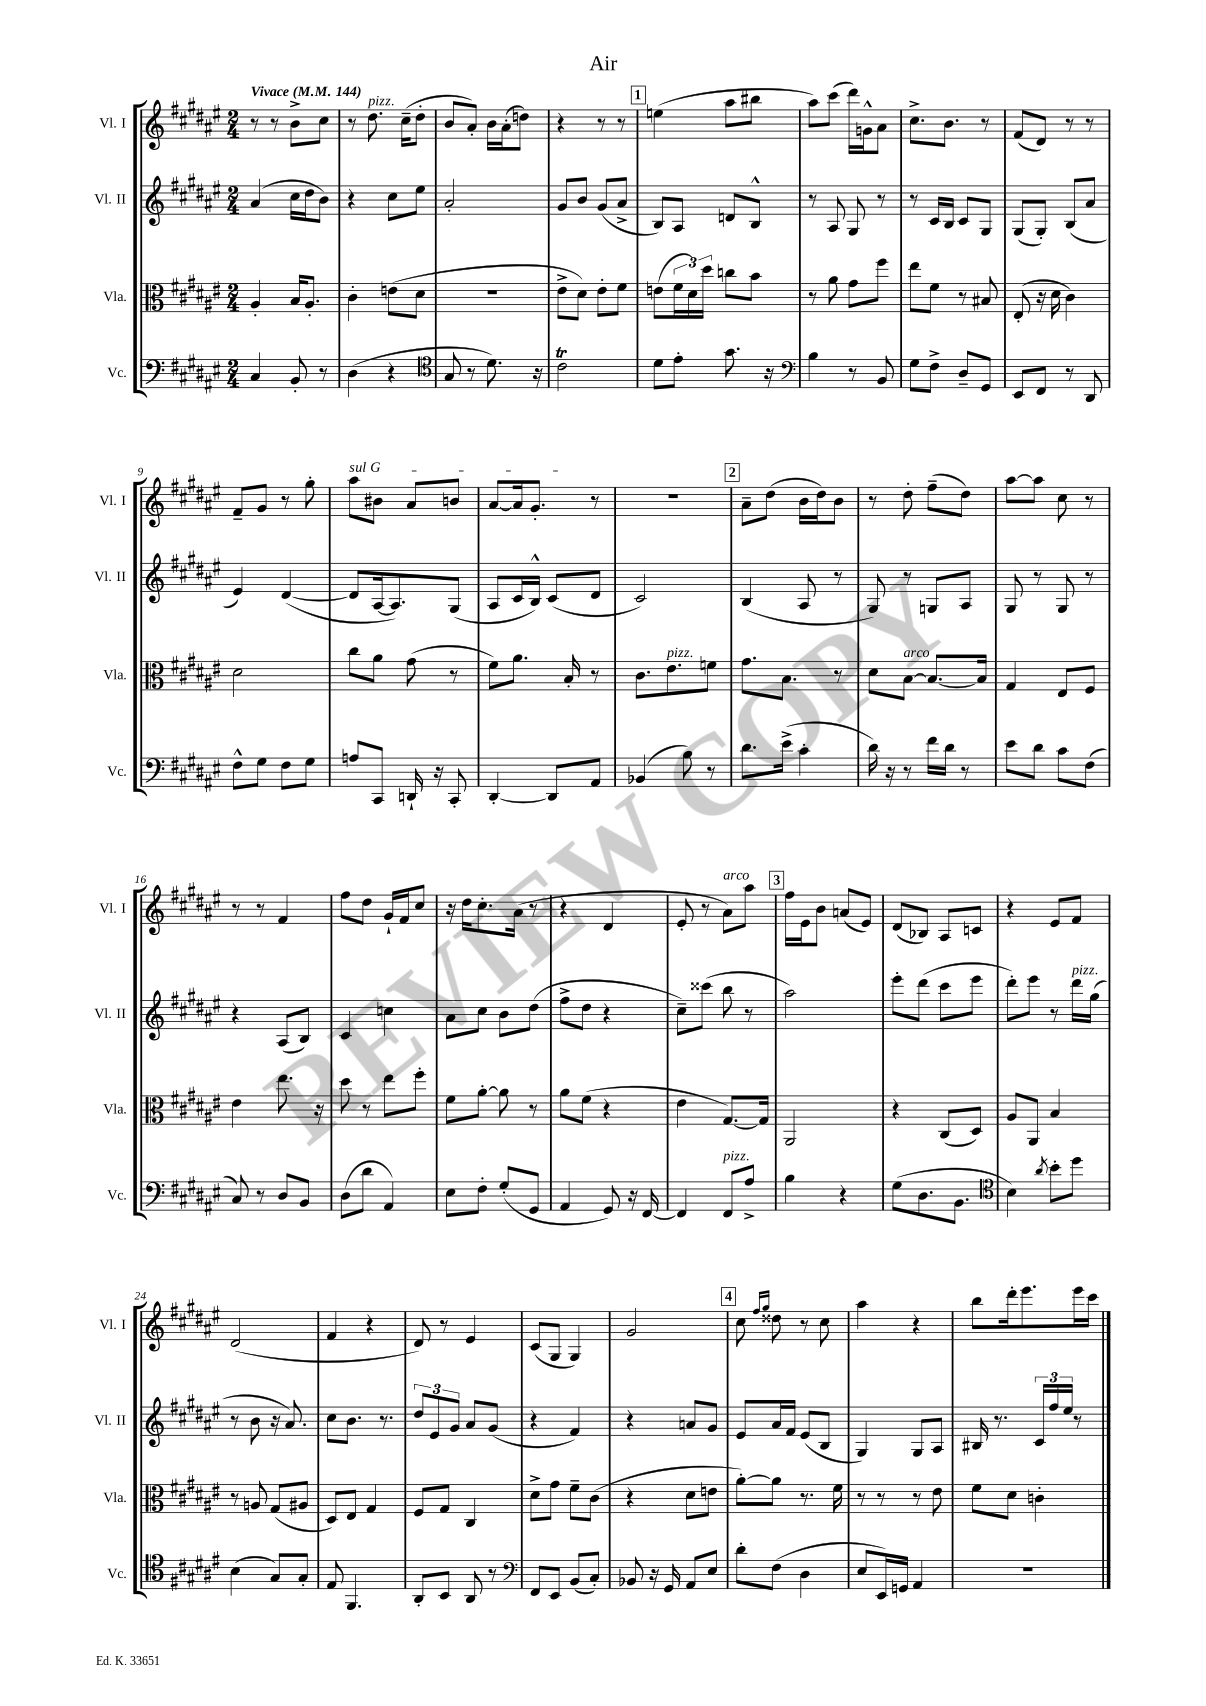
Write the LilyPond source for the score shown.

\header { title = "Air" }
<<
\new StaffGroup <<
\new Staff = "s0" \with { instrumentName = "Vl. I" shortInstrumentName = "Vl. I" } {
    \clef treble \key fis \major \numericTimeSignature \time 2/4 \tempo "Vivace" 4 = 144
    r8 r8 b'8-> cis''8 |
    r8 dis''8.^\markup { \italic "pizz." } cis''16--( dis''8-. |
    b'8 ais'8-.) b'16 ais'16-.( d''8) |
    r4 r8 r8 |
    \mark \markup { \box "1" } e''4( ais''8 bis''8 |
    ais''8) cis'''8( dis'''16) g'16-^ ais'8 |
    cis''8.-> b'8. r8 |
    fis'8( dis'8) r8 r8 |
    fis'8-- gis'8 r8 gis''8-. |
    \once \override TextSpanner.bound-details.left.text = \markup { \italic "sul G" } ais''8\startTextSpan bis'8 ais'8 b'8 |
    ais'8~ ais'16 gis'8.-.\stopTextSpan r8 |
    R2 |
    \mark \markup { \box "2" } ais'8-- dis''8( b'16 dis''16) b'8 |
    r8 dis''8-. fis''8--( dis''8) |
    ais''8~ ais''8 cis''8 r8 |
    r8 r8 fis'4 |
    fis''8 dis''8 gis'16-! fis'16 cis''8 |
    r16 dis''16 cis''8.-. ais'16( r8 |
    r4 dis'4 |
    eis'8-. r8 ais'8^\markup { \italic "arco" }) ais''8 |
    \mark \markup { \box "3" } fis''16 eis'16 b'8 a'8( eis'8) |
    dis'8( bes8) ais8 c'8 |
    r4 eis'8 fis'8 |
    dis'2( |
    fis'4 r4 |
    dis'8) r8 eis'4 |
    cis'8( gis8 gis4) |
    gis'2 |
    \mark \markup { \box "4" } cis''8 \grace { fis''16 gis''16 } disis''8 r8 cis''8 |
    ais''4 r4 |
    b''8 dis'''16-. eis'''8. eis'''16 cis'''16 \bar "|." |
}
\new Staff = "s1" \with { instrumentName = "Vl. II" shortInstrumentName = "Vl. II" } {
    \clef treble \key fis \major \numericTimeSignature \time 2/4
    ais'4( cis''16 dis''16 b'8) |
    r4 cis''8 eis''8 |
    ais'2-. |
    gis'8 b'8 gis'8( ais'8-> |
    \mark \markup { \box "1" } b8) ais8 d'8 b8-^ |
    r8 ais8 gis8 r8 |
    r8 cis'16 b16 cis'8 gis8 |
    gis8( gis8-.) b8( ais'8 |
    eis'4) dis'4~( |
    dis'8 ais16~ ais8.) gis8( |
    ais8 cis'16 b16-^) cis'8( dis'8 |
    cis'2) |
    \mark \markup { \box "2" } b4( ais8 r8 |
    gis8) r8 g8 ais8 |
    gis8 r8 gis8 r8 |
    r4 ais8( b8) |
    cis'4 c''4 |
    ais'8 cis''8 b'8 dis''8( |
    fis''8-> dis''8 r4 |
    cis''8--) cisis'''8( b''8 r8 |
    \mark \markup { \box "3" } ais''2) |
    eis'''8-. dis'''8( cis'''8 eis'''8 |
    dis'''8-.) eis'''8 r8 dis'''16^\markup { \italic "pizz." } gis''16( |
    r8 b'8 r16 ais'8.) |
    cis''8 b'8. r8. |
    \tuplet 3/2 { dis''8 eis'8 gis'8 } ais'8 gis'8( |
    r4 fis'4) |
    r4 a'8 gis'8 |
    \mark \markup { \box "4" } eis'8 ais'16 fis'16 eis'8( b8 |
    gis4) gis8 ais8 |
    bis16 r8. \tuplet 3/2 { cis'16 fis''16 eis''16 } r8 \bar "|." |
}
\new Staff = "s2" \with { instrumentName = "Vla." shortInstrumentName = "Vla." } {
    \clef alto \key fis \major \numericTimeSignature \time 2/4
    ais4-. b16 ais8.-. |
    cis'4-. e'8( dis'8 |
    r2 |
    eis'8-> dis'8) eis'8-. fis'8 |
    \mark \markup { \box "1" } e'8( \tuplet 3/2 { fis'16 dis'16) dis''16 } c''8 b'8 |
    r8 ais'8 gis'8 fis''8 |
    eis''8 fis'8 r8 bis8 |
    eis8-.( r16 dis'16 cis'4) |
    dis'2 |
    cis''8 ais'8 gis'8( r8 |
    fis'8) ais'8. b16-. r8 |
    cis'8. eis'8.^\markup { \italic "pizz." } f'8 |
    \mark \markup { \box "2" } gis'8. b8. r8 |
    dis'8 b8~^\markup { \italic "arco" } b8.~ b16 |
    gis4 eis8 fis8 |
    eis'4 eis''8. r16 |
    dis''8 r8 eis''8 fis''8-. |
    fis'8 ais'8~-. ais'8 r8 |
    ais'8 fis'8( r4 |
    eis'4 gis8.~) gis16 |
    \mark \markup { \box "3" } ais,2 |
    r4 cis8( dis8) |
    ais8 ais,8 b4 |
    r8 a8 gis8( ais8 |
    dis8) eis8 gis4 |
    fis8 gis8 cis4 |
    dis'8-> gis'8 fis'8-- cis'8( |
    r4 dis'8 e'8 |
    \mark \markup { \box "4" } ais'8~-.) ais'8 r8. fis'16 |
    r8 r8 r8 eis'8 |
    fis'8 dis'8 c'4-. \bar "|." |
}
\new Staff = "s3" \with { instrumentName = "Vc." shortInstrumentName = "Vc." } {
    \clef bass \key fis \major \numericTimeSignature \time 2/4
    cis4 b,8-. r8 |
    dis4( r4 |
    \clef tenor gis8 r8 dis'8.) r16 |
    cis'2\trill |
    \mark \markup { \box "1" } dis'8 eis'8-. gis'8. r16 |
    \clef bass b4 r8 b,8 |
    gis8 fis8-> dis8-- gis,8 |
    eis,8 fis,8 r8 dis,8 |
    fis8-^ gis8 fis8 gis8 |
    a8 cis,8 d,16-! r16 cis,8-. |
    dis,4~-. dis,8 ais,8 |
    bes,4( b8) r8 |
    \mark \markup { \box "2" } dis'8. eis'16->( cis'4-. |
    dis'16) r16 r8 fis'16 dis'16 r8 |
    eis'8 dis'8 cis'8 fis8( |
    cis8) r8 dis8 b,8 |
    dis8( dis'8 ais,4) |
    eis8 fis8-. gis8-.( gis,8 |
    ais,4 gis,8) r16 fis,16~ |
    fis,4 fis,8^\markup { \italic "pizz." } ais8-> |
    \mark \markup { \box "3" } b4 r4 |
    gis8( dis8. b,8. |
    \clef tenor b4) \acciaccatura { ais'8 } b'8-. dis''8 |
    b4( gis8) gis8-. |
    eis8 fis,4. |
    ais,8-. b,8 ais,8 r8 |
    \clef bass fis,8 eis,8 b,8( cis8-.) |
    bes,8 r16 gis,16 ais,8 eis8 |
    \mark \markup { \box "4" } dis'8-. fis8( dis4 |
    eis8 eis,16) g,16 ais,4 |
    R2 \bar "|." |
}
>>
>>
